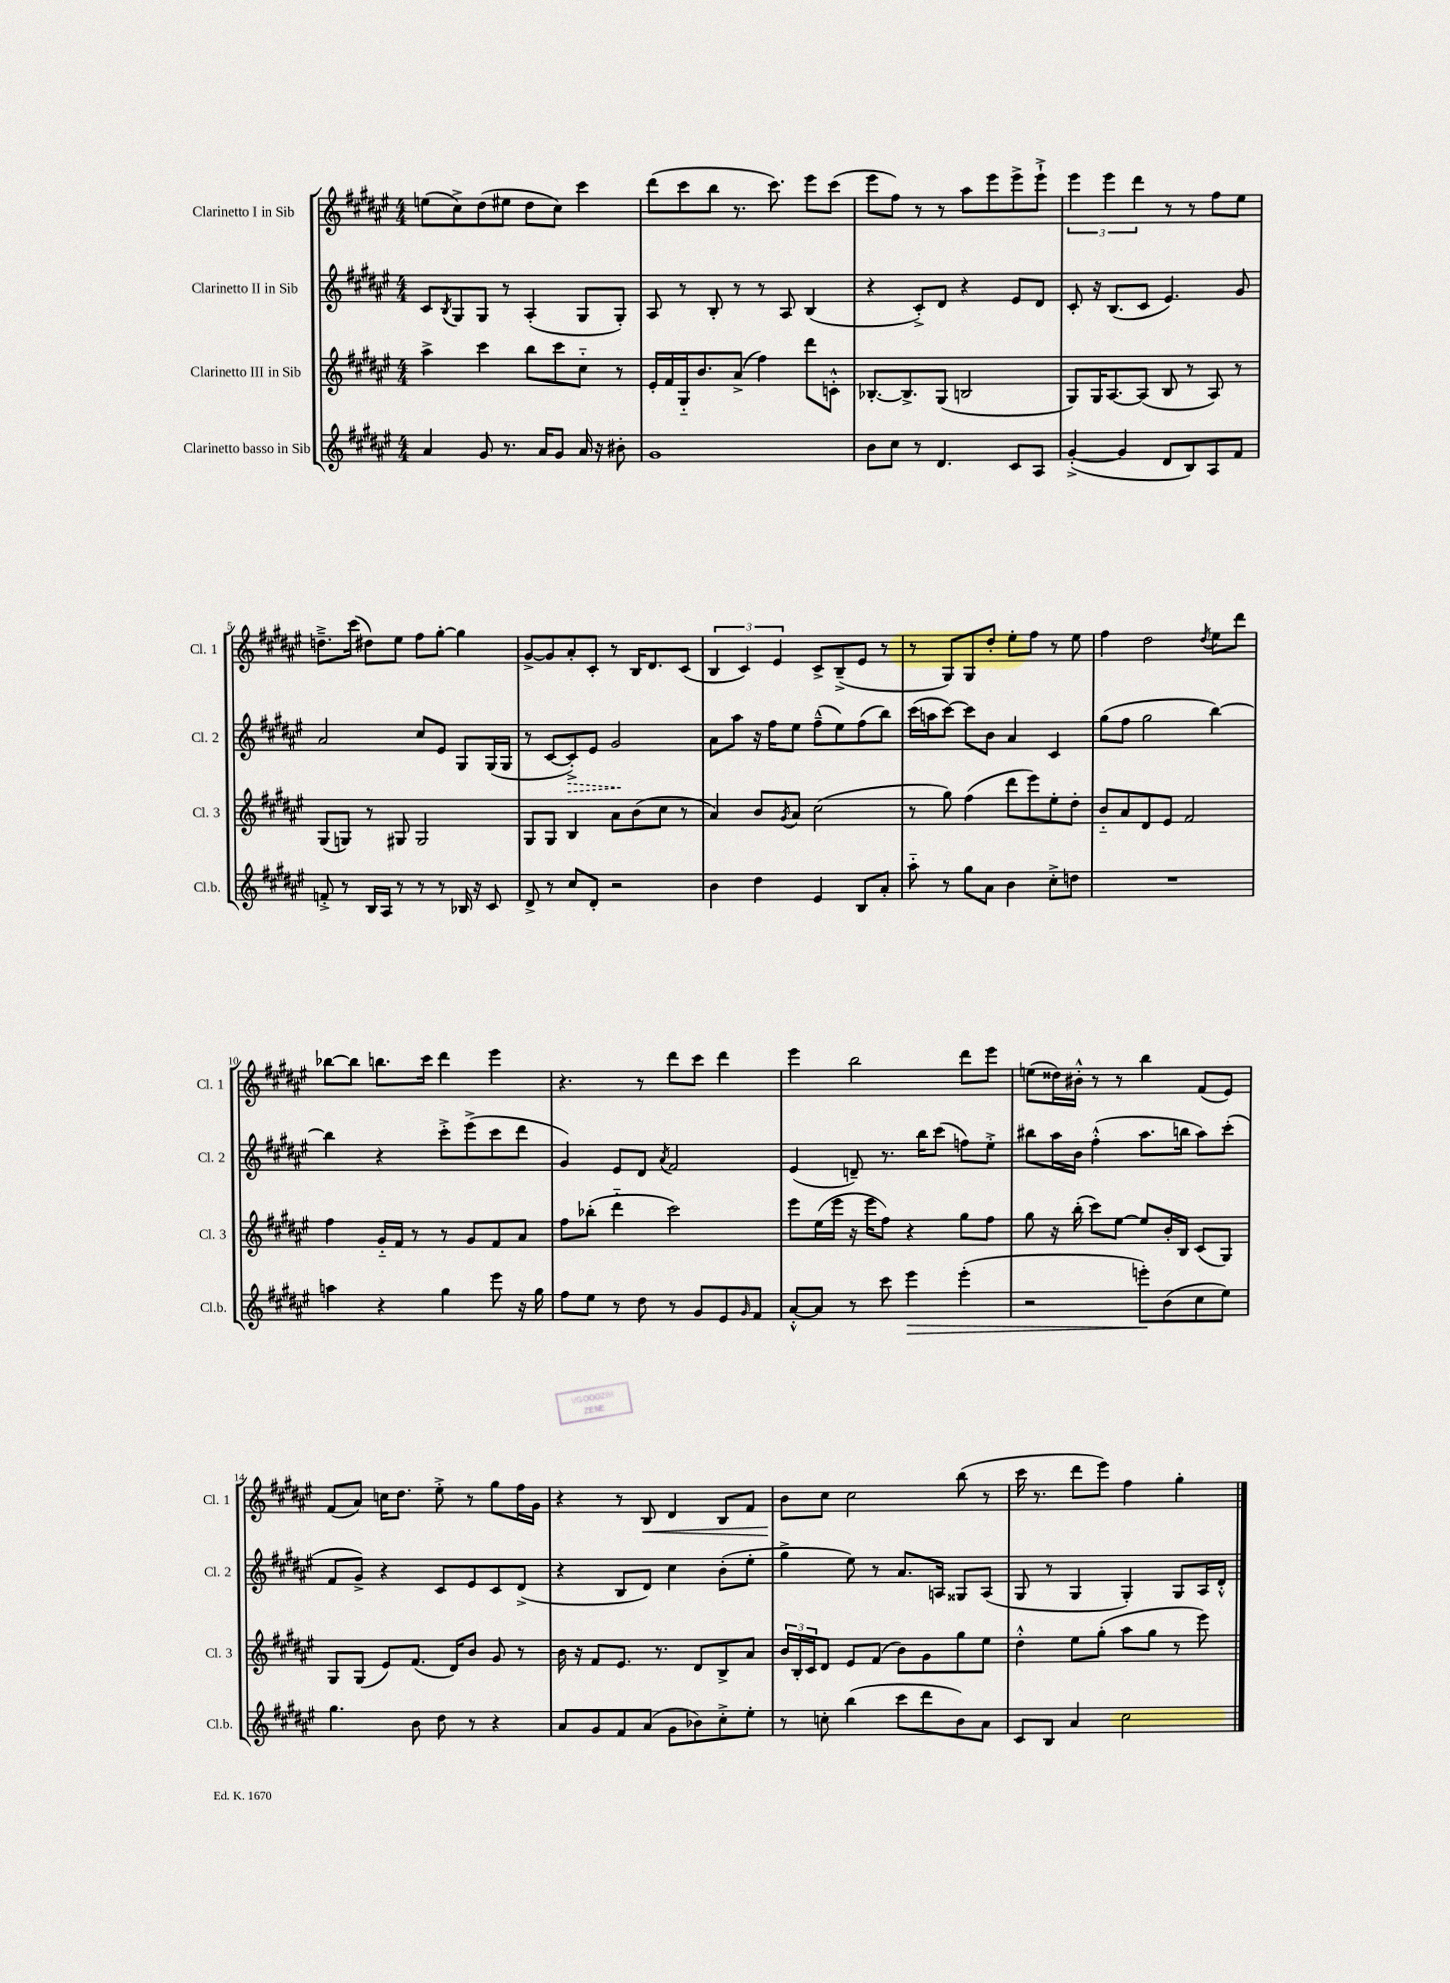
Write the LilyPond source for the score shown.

<<
\new StaffGroup <<
\new Staff = "s0" \with { instrumentName = "Clarinetto I in Sib" shortInstrumentName = "Cl. 1" } {
    \clef treble \key fis \major \numericTimeSignature \time 4/4
    e''8( cis''8->) dis''8( eis''8 dis''8 cis''8) cis'''4 |
    dis'''8( cis'''8 b''8 r8. cis'''8.) eis'''8 cis'''8( |
    eis'''8 fis''8) r8 r8 ais''8 eis'''8 eis'''8-> eis'''8-!-> |
    \tuplet 3/2 { eis'''4 eis'''4 dis'''4 } r8 r8 fis''8 eis''8 |
    d''8.---> cis'''16( dis''8) eis''8 fis''8 gis''8~-. gis''4 |
    gis'8~-> gis'8 ais'8-. cis'8-. r8 b16 dis'8. cis'8( |
    \tuplet 3/2 { b4 cis'4) eis'4 } cis'8-> b8--->( eis'8 r8 |
    r8 gis8) gis8 dis''8-. eis''8-. fis''8 r8 eis''8 |
    fis''4 dis''2 \acciaccatura { dis''8 } eis''8 dis'''8 |
    bes''8~ bes''8 b''8. cis'''16 dis'''4 eis'''4 |
    r4. r8 dis'''8 cis'''8 dis'''4 |
    eis'''4 b''2 dis'''8 eis'''8 |
    e''8( disis''16) bis'16-.-^ r8 r8 b''4 fis'8( eis'8) |
    fis'8( ais'8) c''16 dis''8. eis''8-.-> r8 gis''8 fis''16 gis'16 |
    r4 r8 b8\< dis'4 b8 fis'8 |
    b'8\! cis''8 cis''2 b''8( r8 |
    cis'''16 r8. dis'''8 eis'''8) fis''4 gis''4-. \bar "|." |
}
\new Staff = "s1" \with { instrumentName = "Clarinetto II in Sib" shortInstrumentName = "Cl. 2" } {
    \clef treble \key fis \major \numericTimeSignature \time 4/4
    cis'8 \acciaccatura { b8 } gis8 gis8 r8 ais4-.( gis8 gis8-.) |
    ais8 r8 b8-. r8 r8 ais8 b4( |
    r4 cis'8-.->) dis'8 r4 eis'8 dis'8 |
    cis'8-. r16 b8.( cis'8 eis'4.) gis'8 |
    ais'2 cis''8 eis'8 gis8 gis16( gis16 |
    r8 cis'8~ \once \override Hairpin.style = #'dashed-line cis'8-.->\>) eis'8 gis'2\! |
    ais'8 ais''8 r16 fis''16 eis''8 fis''8---^( eis''8) fis''8( b''8) |
    cis'''16( a''16 cis'''8~) cis'''8 b'8 ais'4 cis'4 |
    gis''8( fis''8 gis''2 b''4~) |
    b''4 r4 cis'''8-.-> eis'''8->( cis'''8 dis'''8 |
    gis'4) eis'8 dis'8 \acciaccatura { ais'8 } fis'2 |
    eis'4( d'8--) r8. b''16 cis'''8( f''8) eis''8-.-> |
    bis''8 ais''16 b'16 fis''4-.-^( ais''8. b''16 ais''8) cis'''8-.( |
    fis'8 gis'8->) r4 cis'8 eis'8 cis'8 dis'8->( |
    r4 b8 dis'8) cis''4 b'8-.( eis''8-. |
    gis''4-> eis''8) r8 ais'8. a16 gisis8 a8( |
    gis8 r8 gis4 gis4-.) gis8 ais16 dis'16-.-^ \bar "|." |
}
\new Staff = "s2" \with { instrumentName = "Clarinetto III in Sib" shortInstrumentName = "Cl. 3" } {
    \clef treble \key fis \major \numericTimeSignature \time 4/4
    ais''4-> cis'''4 b''8 cis'''8 cis''8-_ r8 |
    eis'16-. fis'16 gis16-_ b'8. ais'8->( fis''4) dis'''8 c'8-.-^ |
    bes8.~-. bes8.-> gis8( b2 |
    gis8) gis16 ais8.~ ais8( b8 r8 ais8) r8 |
    gis8( g8) r8 gis8 gis2 |
    gis8 gis8 b4 ais'8 b'8( cis''8 r8 |
    ais'4) b'8 \acciaccatura { gis'8 } ais'8 cis''2( |
    r8 gis''8) fis''4( dis'''8 eis'''8) eis''8-. dis''8-. |
    b'8-_ ais'8 dis'8 eis'8 fis'2 |
    fis''4 gis'16-_ fis'16 r8 r8 gis'8 fis'8 ais'8 |
    fis''8 bes''8-.( dis'''4-_ cis'''2) |
    eis'''8 eis''16( eis'''16 r16 eis'''16 fis''8) r4 gis''8 fis''8 |
    gis''8 r16 b''16-.( cis'''8) eis''8~ eis''8 b'16-. b16 cis'8( gis8) |
    gis8 gis8( eis'8) fis'8.( dis'16) b'8 gis'8 r8 |
    b'16 r16 fis'8 eis'8. r8. dis'8 b8-> ais'8 |
    \tuplet 3/2 { b'16 b16-. cis'16 } dis'8 eis'8 fis'8( b'8) gis'8 gis''8 eis''8 |
    dis''4-.-^ eis''8 gis''8-.( ais''8 gis''8 r8 eis'''8) \bar "|." |
}
\new Staff = "s3" \with { instrumentName = "Clarinetto basso in Sib" shortInstrumentName = "Cl.b." } {
    \clef treble \key fis \major \numericTimeSignature \time 4/4
    ais'4 gis'8 r8. ais'16 gis'8 ais'16 r16 bis'8-. |
    gis'1 |
    b'8 cis''8 r8 dis'4. cis'8 ais8 |
    gis'4~-.->( gis'4 dis'8 b8) ais8 fis'8 |
    f'8-.-> r8 b16 ais16 r8 r8 r8 bes16 r16 cis'8 |
    dis'8-> r8 cis''8 dis'8-. r2 |
    b'4 dis''4 eis'4 b8 ais'8-. |
    ais''8-_ r8 gis''8 ais'8 b'4 cis''8-.-> d''8 |
    R1 |
    a''4 r4 gis''4 eis'''8 r16 gis''16 |
    fis''8 eis''8 r8 dis''8 r8 gis'8 eis'8 \grace { gis'16 } fis'8 |
    ais'8~-.-^ ais'8 r8 cis'''8 eis'''4\> eis'''4-.( |
    r2 e'''8-.\!) b'8( cis''8 eis''8) |
    gis''4. b'8 dis''8 r8 r4 |
    ais'8 gis'8 fis'8 ais'8( gis'8 bes'8) cis''8-.-> eis''8-. |
    r8 c''8-. b''4( cis'''8 dis'''8 b'8) ais'8 |
    cis'8 b8 ais'4 cis''2 \bar "|." |
}
>>
>>
